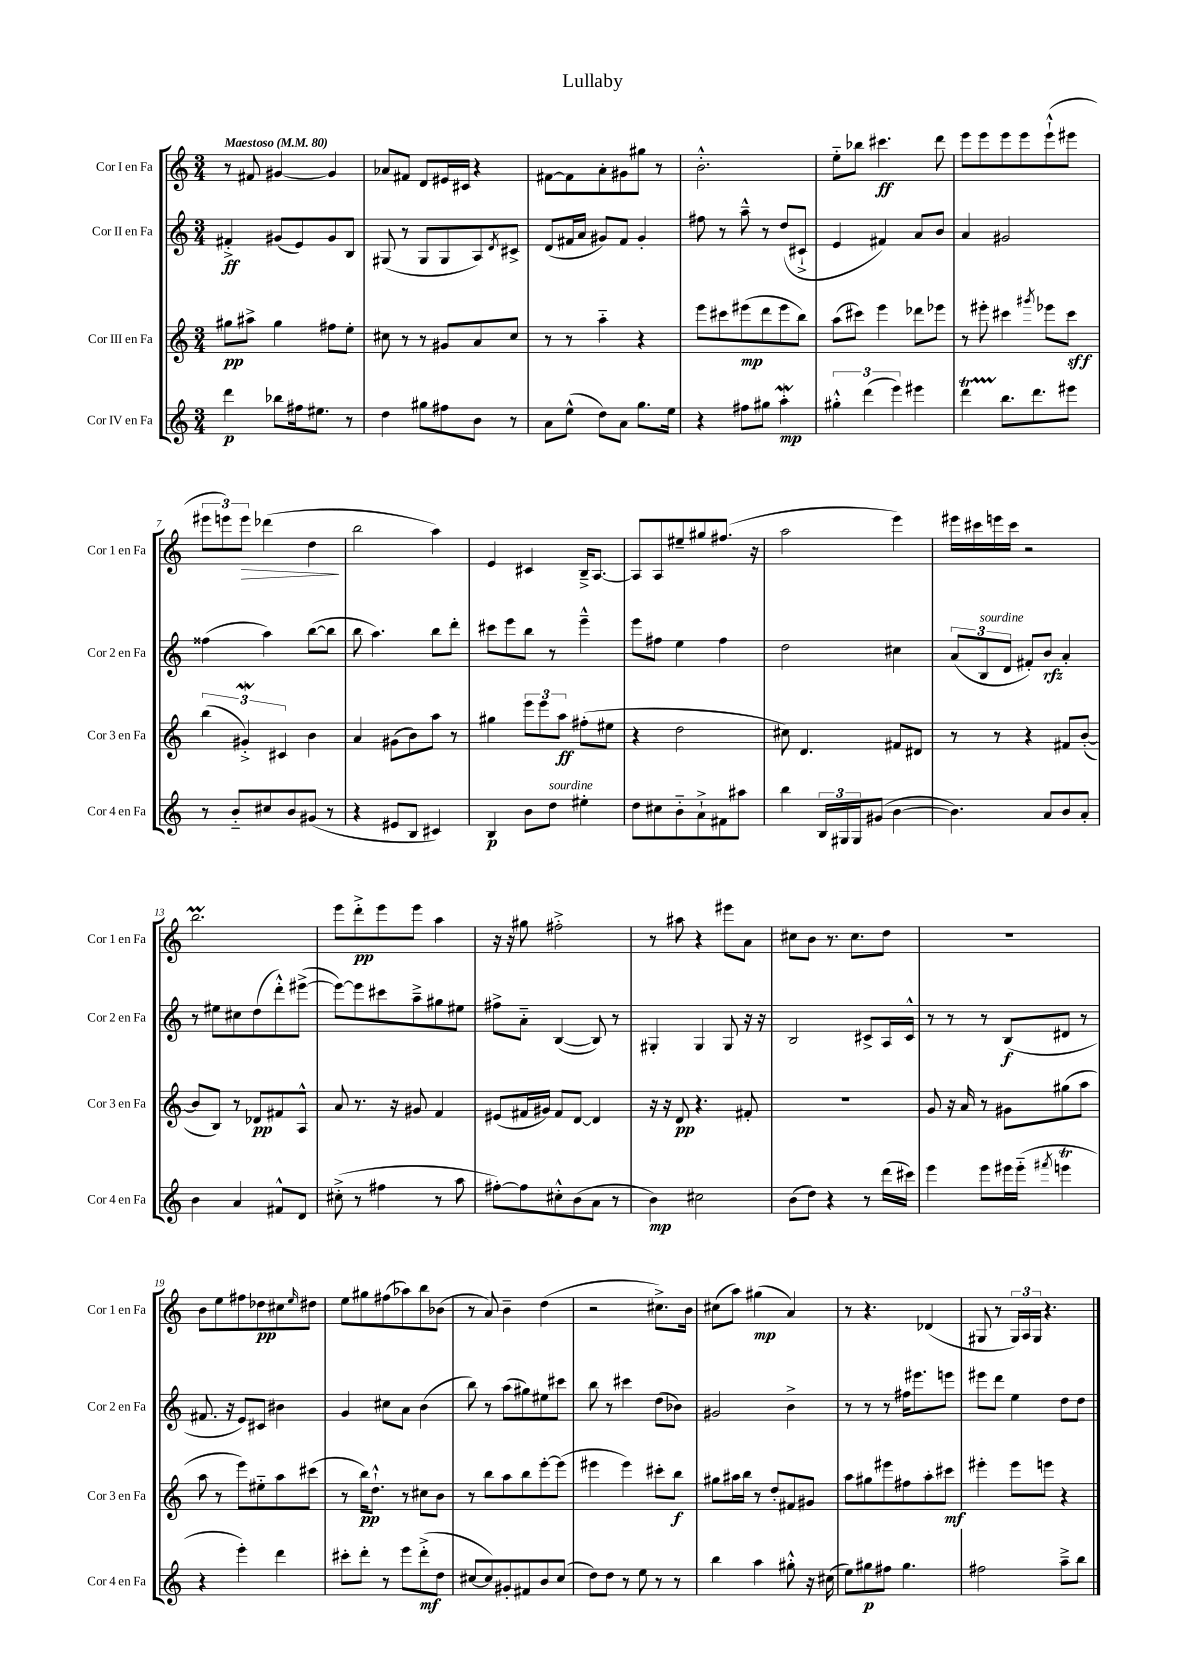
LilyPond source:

\header { title = "Lullaby" }
<<
\new StaffGroup <<
\new Staff = "s0" \with { instrumentName = "Cor I en Fa" shortInstrumentName = "Cor 1 en Fa" } {
    \clef treble \key c \major \numericTimeSignature \time 3/4 \tempo "Maestoso" 4 = 80
    r8 fis'8 gis'4~ gis'4 |
    aes'8 fis'8 d'8 eis'16 cis'16 r4 |
    fis'8~ fis'8 a'8-. gis'8 gis''8 r8 |
    b'2.-.-^ |
    e''8-_ bes''8 cis'''4.\ff d'''8 |
    e'''8 e'''8 e'''8 e'''8 e'''8-!-^( eis'''8 |
    \tuplet 3/2 { eis'''8 e'''8) e'''8\> } des'''4( d''4\! |
    b''2 a''4) |
    e'4 cis'4 b16---> a8.~ |
    a8 a8 eis''8-- gis''8 fis''8.( r16 |
    a''2 e'''4) |
    eis'''16 cis'''16 e'''16 cis'''16 r2 |
    b''2.\prall |
    e'''8 d'''8-.->\pp e'''8 e'''8 a''4 |
    r16 r16 gis''8 fis''2-.-> |
    r8 ais''8 r4 eis'''8 a'8 |
    cis''8 b'8 r8. cis''8. d''8 |
    R2. |
    b'8 e''8 fis''8 des''8\pp cis''8 \grace { e''16 } dis''8 |
    e''8 gis''8 fis''8( aes''8) b''8 bes'8( |
    r8 a'8) b'4-- d''4( |
    r2 cis''8.->) b'16 |
    cis''8( a''8) gis''4\mp( a'4) |
    r8 r4. des'4( |
    gis8 r8 \tuplet 3/2 { gis16) a16 gis16 } r4. \bar "|." |
}
\new Staff = "s1" \with { instrumentName = "Cor II en Fa" shortInstrumentName = "Cor 2 en Fa" } {
    \clef treble \key c \major \numericTimeSignature \time 3/4
    fis'4-.->\ff gis'8( e'8) gis'8 b8 |
    gis8( r8 gis8 gis8 a8) \acciaccatura { d'8 } cis'8-> |
    d'8( fis'16 a'16 gis'8) fis'8 gis'4-. |
    fis''8 r8 a''8---^ r8 d''8( cis'8-!-> |
    e'4 fis'4) a'8 b'8 |
    a'4 gis'2 |
    fisis''4( a''4) b''8~( b''8 |
    b''8 a''4.) b''8 d'''8-. |
    cis'''8 e'''8 b''8 r8 e'''4---^ |
    e'''8 fis''8 e''4 fis''4 |
    d''2 cis''4 |
    \tuplet 3/2 { a'8( b8^\markup { \italic "sourdine" } d'8 } fis'8-.) b'8\rfz a'4-. |
    r8 eis''8 cis''8 d''8( d'''8-.-^) eis'''8~->( |
    eis'''8~) eis'''8 cis'''8 a''8---> gis''8 eis''8 |
    fis''8-> a'8-_ b4~( b8) r8 |
    gis4-. gis4 gis8 r16 r16 |
    b2 cis'8-> a16 cis'16-^ |
    r8 r8 r8 b8\f( dis'8 r8 |
    fis'8. r16 e'8) cis'8 bis'4 |
    g'4 cis''8 a'8 b'4( |
    b''8) r8 a''8( gis''8) eis''8 cis'''8 |
    b''8 r8 cis'''4 d''8( bes'8) |
    gis'2 b'4-> |
    r8 r8 r8 fis''16 eis'''8. e'''8 |
    eis'''8 d'''8 e''4 d''8 d''8 \bar "|." |
}
\new Staff = "s2" \with { instrumentName = "Cor III en Fa" shortInstrumentName = "Cor 3 en Fa" } {
    \clef treble \key c \major \numericTimeSignature \time 3/4
    gis''8\pp ais''8-> gis''4 fis''8 e''8-. |
    cis''8 r8 r8 gis'8 a'8 cis''8 |
    r8 r8 a''4-_ r4 |
    e'''8 cis'''8 eis'''8\mp( d'''8 eis'''8 b''8) |
    a''8( cis'''8) e'''4 des'''8 ees'''8 |
    r8 eis'''8-. cis'''4 \acciaccatura { gis'''8 } ees'''8 cis'''8\sff |
    \tuplet 3/2 { b''4( gis'4-.->\mordent) cis'4 } b'4 |
    a'4 gis'8( b'8) a''8 r8 |
    gis''4 \tuplet 3/2 { e'''8 e'''8 a''8\ff } fis''8-.( eis''8 |
    r4 d''2 |
    cis''8) d'4. fis'8 dis'8 |
    r8 r8 r4 fis'8 b'8~-.( |
    b'8 b8) r8 des'8\pp fis'8 a8-^ |
    a'8 r8. r16 gis'8 f'4 |
    eis'8( fis'16 gis'16) fis'8 d'8~ d'4 |
    r16 r16 d'8\pp r4. fis'8-. |
    R2. |
    g'8 r16 a'16 r8 gis'8 gis''8( a''8 |
    a''8 r8 e'''8) eis''8-_ a''8 cis'''8( |
    r8 b''16\pp) d''8.-!-^ r8 cis''8 b'8 |
    r8 b''8 a''8 b''8 e'''8~-. e'''8( |
    eis'''4 eis'''4) cis'''8-. b''8\f |
    gis''8 ais''16 b''16 r8 d''8-. fis'8 gis'8 |
    a''8 gis''8 eis'''8 fis''8 a''8-. cis'''8\mf |
    eis'''4-. eis'''8 e'''8 r4 \bar "|." |
}
\new Staff = "s3" \with { instrumentName = "Cor IV en Fa" shortInstrumentName = "Cor 4 en Fa" } {
    \clef treble \key c \major \numericTimeSignature \time 3/4
    d'''4\p bes''8 fis''16 eis''8. r8 |
    d''4 gis''8 fis''8 b'8 r8 |
    a'8 e''8-^( d''8) a'8 g''8. e''16 |
    r4 fis''8 gis''8 a''4-.\mordent\mp |
    \tuplet 3/2 { gis''4-.-^ d'''4( e'''4) } eis'''4 |
    d'''4\startTrillSpan b''8.\stopTrillSpan d'''8. eis'''8 |
    r8 b'8-_ cis''8 b'8 gis'8( r8 |
    r4 eis'8 b8 cis'4) |
    b4\p b'8 d''8^\markup { \italic "sourdine" } eis''4-. |
    d''8 cis''8 b'8-_ a'8-!-> fis'8 ais''8 |
    b''4 \tuplet 3/2 { b16 gis16 gis16 } gis'8( b'4~ |
    b'4.) a'8 b'8 a'8-. |
    b'4 a'4 fis'8-^ d'8 |
    cis''8-.->( r8 fis''4 r8 a''8 |
    fis''8~-.) fis''8 cis''8-.-^ b'8( a'8 r8 |
    b'4\mp) cis''2 |
    b'8( d''8) r4 r8 d'''16( cis'''16) |
    e'''4 e'''8 eis'''16 eis'''16-_( \acciaccatura { fis'''8 } e'''4\trill |
    r4 e'''4-.) d'''4 |
    cis'''8-. d'''8-. r8 e'''8 d'''8-.->\mf( d''8 |
    cis''8~ cis''8) gis'8-. fis'8 b'8 cis''8( |
    d''8) d''8 r8 e''8 r8 r8 |
    b''4 a''4 gis''8-.-^ r16 cis''16( |
    e''8) gis''8\p fis''8 gis''4. |
    fis''2 a''8---> b''8 \bar "|." |
}
>>
>>
